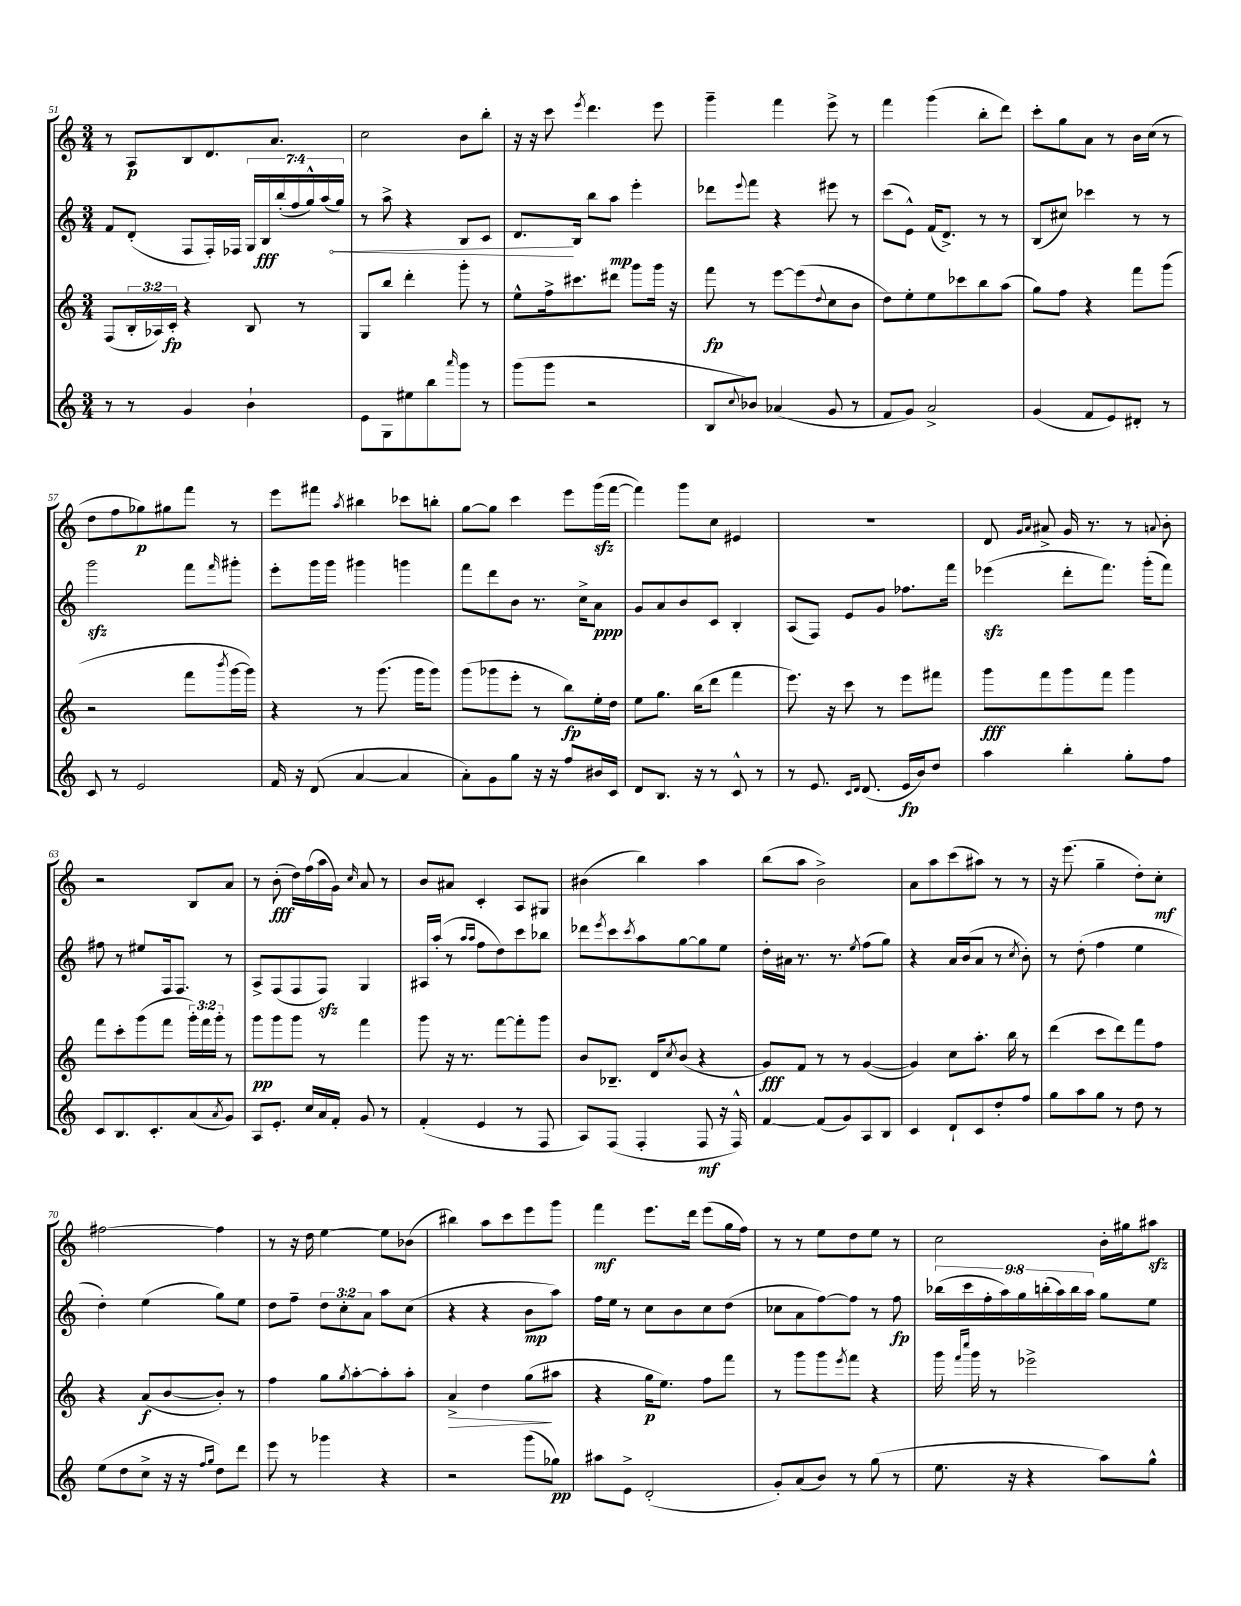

**kern	**kern	**kern	**kern
*staff4	*staff3	*staff2	*staff1
*clefG2	*clefG2	*clefG2	*clefG2
*k[]	*k[]	*k[]	*k[]
*M3/4	*M3/4	*M3/4	*M3/4
8r	(8F	8f	8r
8r	24B'	(8d'	8A
.	24A-)	.	.
.	24c'	.	.
4g	4r	8F	8B
.	.	16F')	8.d
.	.	16F-	.
4b`	8B	28G	.
.	.	28B	.
.	.	.	8.a
.	.	(28bb'	.
.	.	28ff	.
.	8r	.	.
.	.	28gg^^)	.
.	.	(28aa	.
.	.	28gg)	.
=	=	=	=
8e	8G	8r	2cc
8G	8bb	8aa^	.
8ee#	4ddd'	4r	.
8bb	.	.	.
16qqaaa	.	.	.
8ggg	8ggg'	8B	8b
8r	8r	8c	8bb'
=	=	=	=
(8ggg	8ee^^	8.d	16r
.	.	.	16r
8ggg	16ff^	.	8ccc
.	8.ccc#	16B	.
.	.	.	8qeee
2r	.	8bb	4.ddd
.	8ddd#	8aa	.
.	8ggg	4eee'	.
.	16ggg	.	8eee
.	16r	.	.
=	=	=	=
8B	8fff	8ddd-	4ggg~
8qqcc	.	8qqeee	.
8b-)	8r	8fff	.
(4a-	[8eee	4r	4fff
.	(8eee]	.	.
.	8qqdd	.	.
8g	8cc	8eee#	8eee^
8r	8b	8r	8r
=	=	=	=
8f	8dd)	(8ccc	4fff
8g)	8ee'	8e^^)	.
2a^	8ee	(16f	(4ggg
.	.	8.d^)	.
.	8ccc-	.	.
.	8bb	8r	8bb'
.	(8aa	8r	8ddd)
=	=	=	=
(4g	8gg)	(8B	8ccc'
.	8ff	8cc#)	8gg
8f	4r	4ccc-	8a
8e)	.	.	8r
8d#'	8fff	8r	16b
.	.	.	(16cc
8r	(8ggg	8r	8r
=	=	=	=
8c	2r	2ggg	8dd
8r	.	.	8ff
2e	.	.	8gg-)
.	.	.	8gg#
.	8fff	8fff	8fff
.	8qbbb	16qqfff	.
.	[16ggg	8ggg#'	8r
.	16ggg])	.	.
=	=	=	=
16f	4r	8eee'	8eee
16r	.	.	.
(8d	.	16ggg	8fff#
.	.	16ggg	.
.	.	.	8qaa
[4a	8r	4ggg#	4bb#
.	(8.ggg	.	.
4a]	.	4ggg	8ccc-
.	16ggg	.	.
.	8ggg)	.	8bb'
=	=	=	=
8a')	(8ggg	8fff	[8gg
8g	8ggg-	8ddd	8gg]
8gg	8eee'	8b	4ccc
16r	8r	8.r	.
16r	.	.	.
8ff	8bb)	.	8eee
.	.	16cc^	.
16b#	16ee'	8a	(16ggg
16c	16dd	.	[16fff
=	=	=	=
8d	8ee	8g	4fff])
8.B	8.gg	8a	.
.	.	8b	8ggg
16r	(16bb	.	.
8r	8ddd	8c	8cc
8c^^	4fff	4B'	4e#
8r	.	.	.
=	=	=	=
8r	8.eee)	(8A	2.r
8.e	.	8F)	.
.	16r	.	.
.	8ccc	8e	.
16qqc	.	.	.
16qqd	.	.	.
(8.d	.	.	.
.	8r	8g	.
16e	8eee	8.ff-	.
16b)	.	.	.
8dd	8fff#	.	.
.	.	16fff	.
=	=	=	=
4aa	8ggg	(4eee-	8d
.	.	.	16qqg
.	.	.	16qqa
.	8fff	.	8a#^
4bb'	8ggg	8ddd'	16g
.	.	.	8.r
.	8fff	8.fff)	.
8gg'	4ggg	.	8r
.	.	(16ggg'	.
.	.	.	8qqa
8ff	.	8fff)	8b'
=	=	=	=
8c	8fff	8ff#	2r
8.B	8ccc'	8r	.
.	(8ggg	8ee#	.
8.c'	.	.	.
.	8fff	16F	.
.	.	8.F	.
(8a	24ggg')	.	8B
.	24fff	.	.
.	24ggg'	.	.
8qa	.	.	.
8g)	8r	8r	8a
=	=	=	=
8A	8ggg	8A^	8r
8.e'	8ggg	(8F	(8b'
.	8ggg	8F	16dd)
16cc	.	.	(16ff
16a	8r	8F)	16aa
16f'	.	.	16g)
.	.	.	16qqcc
8g	4fff	4G	8a
8r	.	.	8r
=	=	=	=
(4f'	8ggg	16A#	8b
.	.	(16aa'	.
.	16r	8r	8a#
.	8.r	.	.
.	.	16qqaa	.
.	.	16qqaa	.
4e	.	8ff	4c'
.	[8fff	8dd)	.
8r	8fff']	8ccc	8A
8F	8ggg	8bb-	8G#
=	=	=	=
8A)	8b	8ddd-	(4b#
.	.	8qeee	.
(8F	8.B-~	8ccc	.
.	.	8qccc	.
4F'	.	8aa	4bb)
.	16d	.	.
.	8qcc	.	.
.	(8b	[8gg	.
8F	4r	8gg]	4aa
16r	.	8ee	.
16F^^)	.	.	.
=	=	=	=
[4f	8g)	16dd'	(8bb
.	.	16a#	.
.	8f	8.r	8aa
(8f]	8r	.	2b^)
.	.	8.r	.
8g)	8r	.	.
.	.	8qee	.
8A	([4g	(8ff	.
8B	.	8gg)	.
=	=	=	=
4c	4g])	4r	8a
.	.	.	8aa
8d`	8cc	16a	(8ccc
.	.	(16b	.
8c	8.aa'	8a	8aa#)
8dd'	.	8r	8r
.	16bb	.	.
.	.	8qcc	.
8ff	8r	8b')	8r
=	=	=	=
8gg	(4ddd	8r	16r
.	.	.	(8.eee
8aa	.	(8dd'	.
8gg	8ccc	4ff	4gg~
8r	8ddd)	.	.
8dd	8fff	4ee	8dd')
8r	8ff	.	8cc'
=	=	=	=
(8ee	4r	4dd')	[2ff#
8dd	.	.	.
8cc^	(8a	(4ee	.
16r	[8b	.	.
16r	.	.	.
16qqff	.	.	.
16qqgg	.	.	.
8dd)	8b'])	8gg)	4ff#]
8ddd	8r	8ee	.
=	=	=	=
8eee	4ff	8dd	8r
8r	.	8ff~	16r
.	.	.	16dd
4ggg-	8gg	12dd	[4ee
.	.	12cc'	.
.	8qgg	.	.
.	[8aa'	.	.
.	.	12a	.
4r	8aa']	8aa	8ee]
.	8aa'	(8cc	(8b-
=	=	=	=
2r	4a^	4r	4bb#)
.	4dd	4r	8aa
.	.	.	8ccc
(8ggg	(8gg	8b	8eee
8gg-)	8aa#	8aa)	8ggg
=	=	=	=
8aa#	4r	16ff	4fff
.	.	16ee	.
8e^	.	8r	.
(2d'	16gg	8cc	8.eee
.	8.ee)	.	.
.	.	8b	.
.	.	.	16ddd
.	8ff	8cc	(8eee
.	8fff	(8dd	16gg
.	.	.	16ff)
=	=	=	=
8g')	8r	8cc-	8r
(8a	8ggg	8a	8r
8b)	8ggg	[8ff)	8ee
.	8qeee	.	.
8r	8fff	8ff]	8dd
(8gg	4r	8r	8ee
8r	.	8ff	8r
=	=	=	=
8.ee	16ggg	(18bb-	2cc
.	.	18ccc	.
.	16qqfff	.	.
.	16qqcccc	.	.
.	16ggg	.	.
.	.	18ff'	.
.	8r	.	.
.	.	18aa)	.
16r	.	.	.
.	.	18gg	.
4r	2eee-^	.	.
.	.	(18bb'	.
.	.	18aa)	.
.	.	18bb	.
.	.	18aa	.
8aa)	.	8gg	16b'
.	.	.	16gg#
8gg^^	.	8ee	8aa#
==	==	==	==
*-	*-	*-	*-
